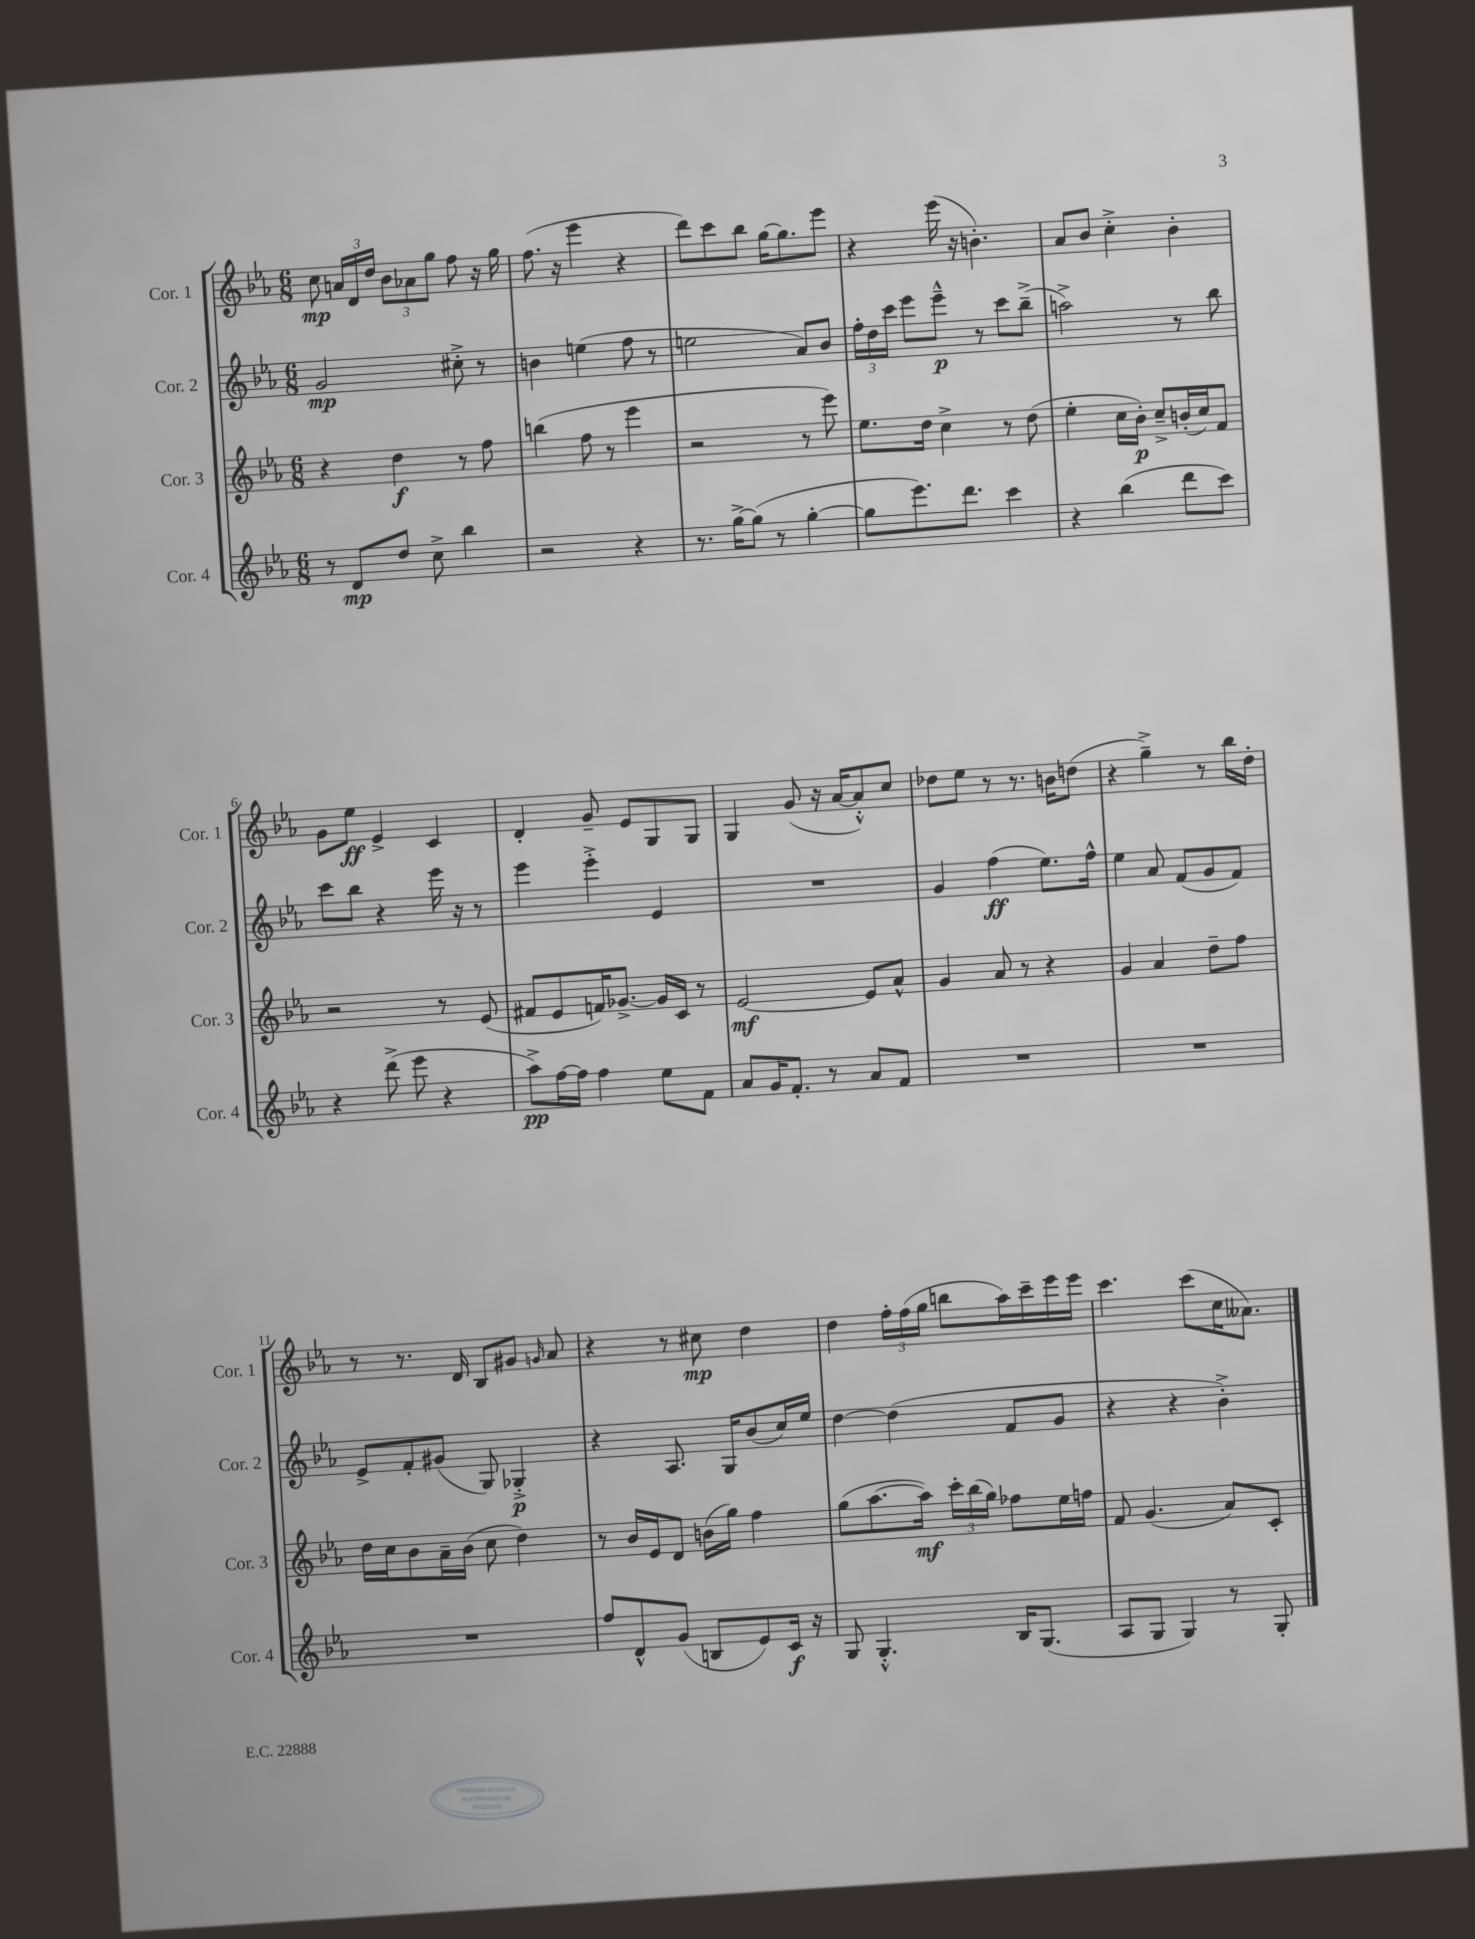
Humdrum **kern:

**kern	**dynam	**kern	**dynam	**kern	**dynam	**kern	**dynam
*part4	*part4	*part3	*part3	*part2	*part2	*part1	*part1
*staff4	*staff4	*staff3	*staff3	*staff2	*staff2	*staff1	*staff1
*I"Cor. 4	*	*I"Cor. 3	*	*I"Cor. 2	*	*I"Cor. 1	*
*I'Cor. 4	*	*I'Cor. 3	*	*I'Cor. 2	*	*I'Cor. 1	*
*clefG2	*	*clefG2	*	*clefG2	*	*clefG2	*
*k[b-e-a-]	*	*k[b-e-a-]	*	*k[b-e-a-]	*	*k[b-e-a-]	*
*M6/8	*	*M6/8	*	*M6/8	*	*M6/8	*
=1	=1	=1	=1	=1	=1	=1	=1
8r	.	4r	.	2g/	mp	8cc\	mp
8d/L	mp	.	.	.	.	24an/LL	.
.	.	.	.	.	.	24d/	.
.	.	.	.	.	.	24dd/JJ	.
8dd/J	.	4dd\	f	.	.	12b-\L	.
.	.	.	.	.	.	12a-X\	.
8cc^\	.	.	.	.	.	.	.
.	.	.	.	.	.	12gg\J	.
4bb-\	.	8r	.	8cc#X'^\	.	8ff\	.
.	.	8ff\	.	8r	.	16r	.
.	.	.	.	.	.	16gg\	.
=2	=2	=2	=2	=2	=2	=2	=2
2r	.	(4bbn\	.	4bn\	.	(8.ff\	.
.	.	.	.	.	.	16r	.
.	.	8ff\	.	(4een\	.	4eee-\	.
.	.	8r	.	.	.	.	.
4r	.	4eee-\	.	8ff\	.	4r	.
.	.	.	.	8r	.	.	.
=3	=3	=3	=3	=3	=3	=3	=3
8.r	.	2r	.	2een\	.	8ddd\L)	.
.	.	.	.	.	.	8ccc\	.
[16gg^\KL	.	.	.	.	.	.	.
(8gg\J]	.	.	.	.	.	8bb-\J	.
8r	.	.	.	.	.	[16gg\KL	.
.	.	.	.	.	.	8.gg\]	.
[4gg'\	.	8r	.	8a-/L)	.	.	.
.	.	8eee-\)	.	8b-/J	.	8eee-\J	.
=4	=4	=4	=4	=4	=4	=4	=4
8gg\L]	.	8.ee-\L	.	24ff'\LL	.	4r	.
.	.	.	.	24dd\	.	.	.
.	.	.	.	24ccc\JJ	.	.	.
8.eee-\)	.	.	.	8eee-\L	.	.	.
.	.	16dd\Jk	.	.	.	.	.
.	.	4cc^\	.	8eee-~^^\J	p	(16eee-\	.
8.ddd\J	.	.	.	.	.	16r	.
.	.	.	.	8r	.	4.bn'\)	.
4ccc\	.	8r	.	8ccc\L	.	.	.
.	.	(8dd\	.	(8bb-~^\J	.	.	.
=5	=5	=5	=5	=5	=5	=5	=5
4r	.	4ee-'\	.	2aan^\)	.	8a-/L	.
.	.	.	.	.	.	8b-/J	.
(4bb-\	.	16cc\LL	.	.	.	4cc'^\	.
.	.	16b-'\JJ)	p	.	.	.	.
.	.	8cc~^/L	.	.	.	.	.
8ddd\L	.	(16bn'/L	.	8r	.	4b-'\	.
.	.	16cc/J)	.	.	.	.	.
8ccc\J)	.	8f/J	.	8bb-\	.	.	.
!!LO:LB:g=z
=6	=6	=6	=6	=6	=6	=6	=6
4r	.	2r	.	8ccc\L	.	8g\L	.
.	.	.	.	8bb-\J	.	8ee-\J	ff
(8ddd^\	.	.	.	4r	.	4e-^/	.
8eee-\	.	.	.	.	.	.	.
4r	.	8r	.	16eee-\	.	4c/	.
.	.	.	.	16r	.	.	.
.	.	(8e-/	.	8r	.	.	.
=7	=7	=7	=7	=7	=7	=7	=7
8aa-^\L)	pp	8f#X/L	.	4eee-\	.	4d'/	.
[16ff\L	.	8e-/	.	.	.	.	.
16ff\JJ]	.	.	.	.	.	.	.
4ff\	.	16fn/K)	.	4eee-'^\	.	8g~/	.
.	.	[8.g-X^/J	.	.	.	.	.
.	.	.	.	.	.	8e-/L	.
8ee-\L	.	16g-/LL]	.	4e-/	.	8G/	.
.	.	16c/JJ	.	.	.	.	.
8f\J	.	8r	.	.	.	8G/J	.
=8	=8	=8	=8	=8	=8	=8	=8
8a-/L	.	[2e-/	mf	2.r	.	4G/	.
16g/K	.	.	.	.	.	.	.
8.f'/J	.	.	.	.	.	.	.
.	.	.	.	.	.	(8g/	.
8r	.	.	.	.	.	16r	.
.	.	.	.	.	.	[16a-/KL	.
8a-/L	.	8e-/L]	.	.	.	8a-'^^/])	.
8f/J	.	8a-^^/J	.	.	.	8cc/J	.
=9	=9	=9	=9	=9	=9	=9	=9
2.r	.	4g/	.	4g/	.	8dd-X\L	.
.	.	.	.	.	.	8ee-\J	.
.	.	8a-/	.	(4ff\	ff	8r	.
.	.	8r	.	.	.	8.r	.
.	.	4r	.	8.ee-\L)	.	.	.
.	.	.	.	.	.	16bn\KL	.
.	.	.	.	.	.	(8ddn\J	.
.	.	.	.	16ff^^\Jk	.	.	.
=10	=10	=10	=10	=10	=10	=10	=10
2.r	.	4g/	.	4ee-\	.	4r	.
.	.	4a-/	.	8a-/	.	4gg~^\)	.
.	.	.	.	(8f/L	.	.	.
.	.	8dd~\L	.	8g/	.	8r	.
.	.	8ff\J	.	8f/J)	.	16bb-\LL	.
.	.	.	.	.	.	16dd'\JJ	.
!!LO:LB:g=z
=11	=11	=11	=11	=11	=11	=11	=11
2.r	.	16dd\LL	.	8e-^/L	.	8r	.
.	.	16cc\J	.	.	.	.	.
.	.	8b-\	.	8f'/	.	8.r	.
.	.	16a-~\L	.	(8g#X/J	.	.	.
.	.	(16b-\JJ	.	.	.	16d/	.
.	.	8cc\	.	8G/)	.	8B-/L	.
.	.	4dd\)	.	4G-X'^/	p	8g#X/J	.
.	.	.	.	.	.	16qqgn/	.
.	.	.	.	.	.	8a-/	.
=12	=12	=12	=12	=12	=12	=12	=12
8ff/L	.	8r	.	4r	.	4r	.
8d^^/	.	16b-/LL	.	.	.	.	.
.	.	16e-/J	.	.	.	.	.
(8g/J	.	8d/J	.	8.A-/	.	8r	.
8Bn/L	.	(16bn\LL	.	.	.	8cc#X\	mp
.	.	16gg\JJ)	.	16G/KL	.	.	.
8e-/)	.	4ff\	.	(8b-/	.	4dd\	.
16c/Jk	f	.	.	16cc/L)	.	.	.
16r	.	.	.	16ee-/JJ	.	.	.
=13	=13	=13	=13	=13	=13	=13	=13
8G/	.	(8gg\L	.	[4dd\	.	4dd\	.
4.G'^^/	.	[8.aa-\	.	.	.	.	.
.	.	.	.	(4dd\]	.	24ff'\LL	.
.	.	.	.	.	.	(24ff\	.
.	.	16aa-\Jk])	mf	.	.	.	.
.	.	.	.	.	.	24gg\JJ	.
.	.	24ccc'\LL	.	.	.	8bbn\L	.
.	.	(24bb-\	.	.	.	.	.
.	.	24gg\JJ)	.	.	.	.	.
16B-/KL	.	8ff-X\L	.	8f/L	.	16aa-\L)	.
(8.G/J	.	.	.	.	.	16ccc~\	.
.	.	16ee-\L	.	8g/J	.	16eee-\	.
.	.	16ffn\JJ	.	.	.	16eee-\JJ	.
=14	=14	=14	=14	=14	=14	=14	=14
8A-/L	.	8f/	.	4r	.	4.ccc\	.
8G/J	.	(4.g/	.	.	.	.	.
4G/)	.	.	.	4r	.	.	.
.	.	.	.	.	.	(8ccc\L	.
8r	.	8a-/L)	.	4b-'^\)	.	16cc\K	.
.	.	.	.	.	.	8.a--X\J)	.
8G'/	.	8c'/J	.	.	.	.	.
==	==	==	==	==	==	==	==
*-	*-	*-	*-	*-	*-	*-	*-
